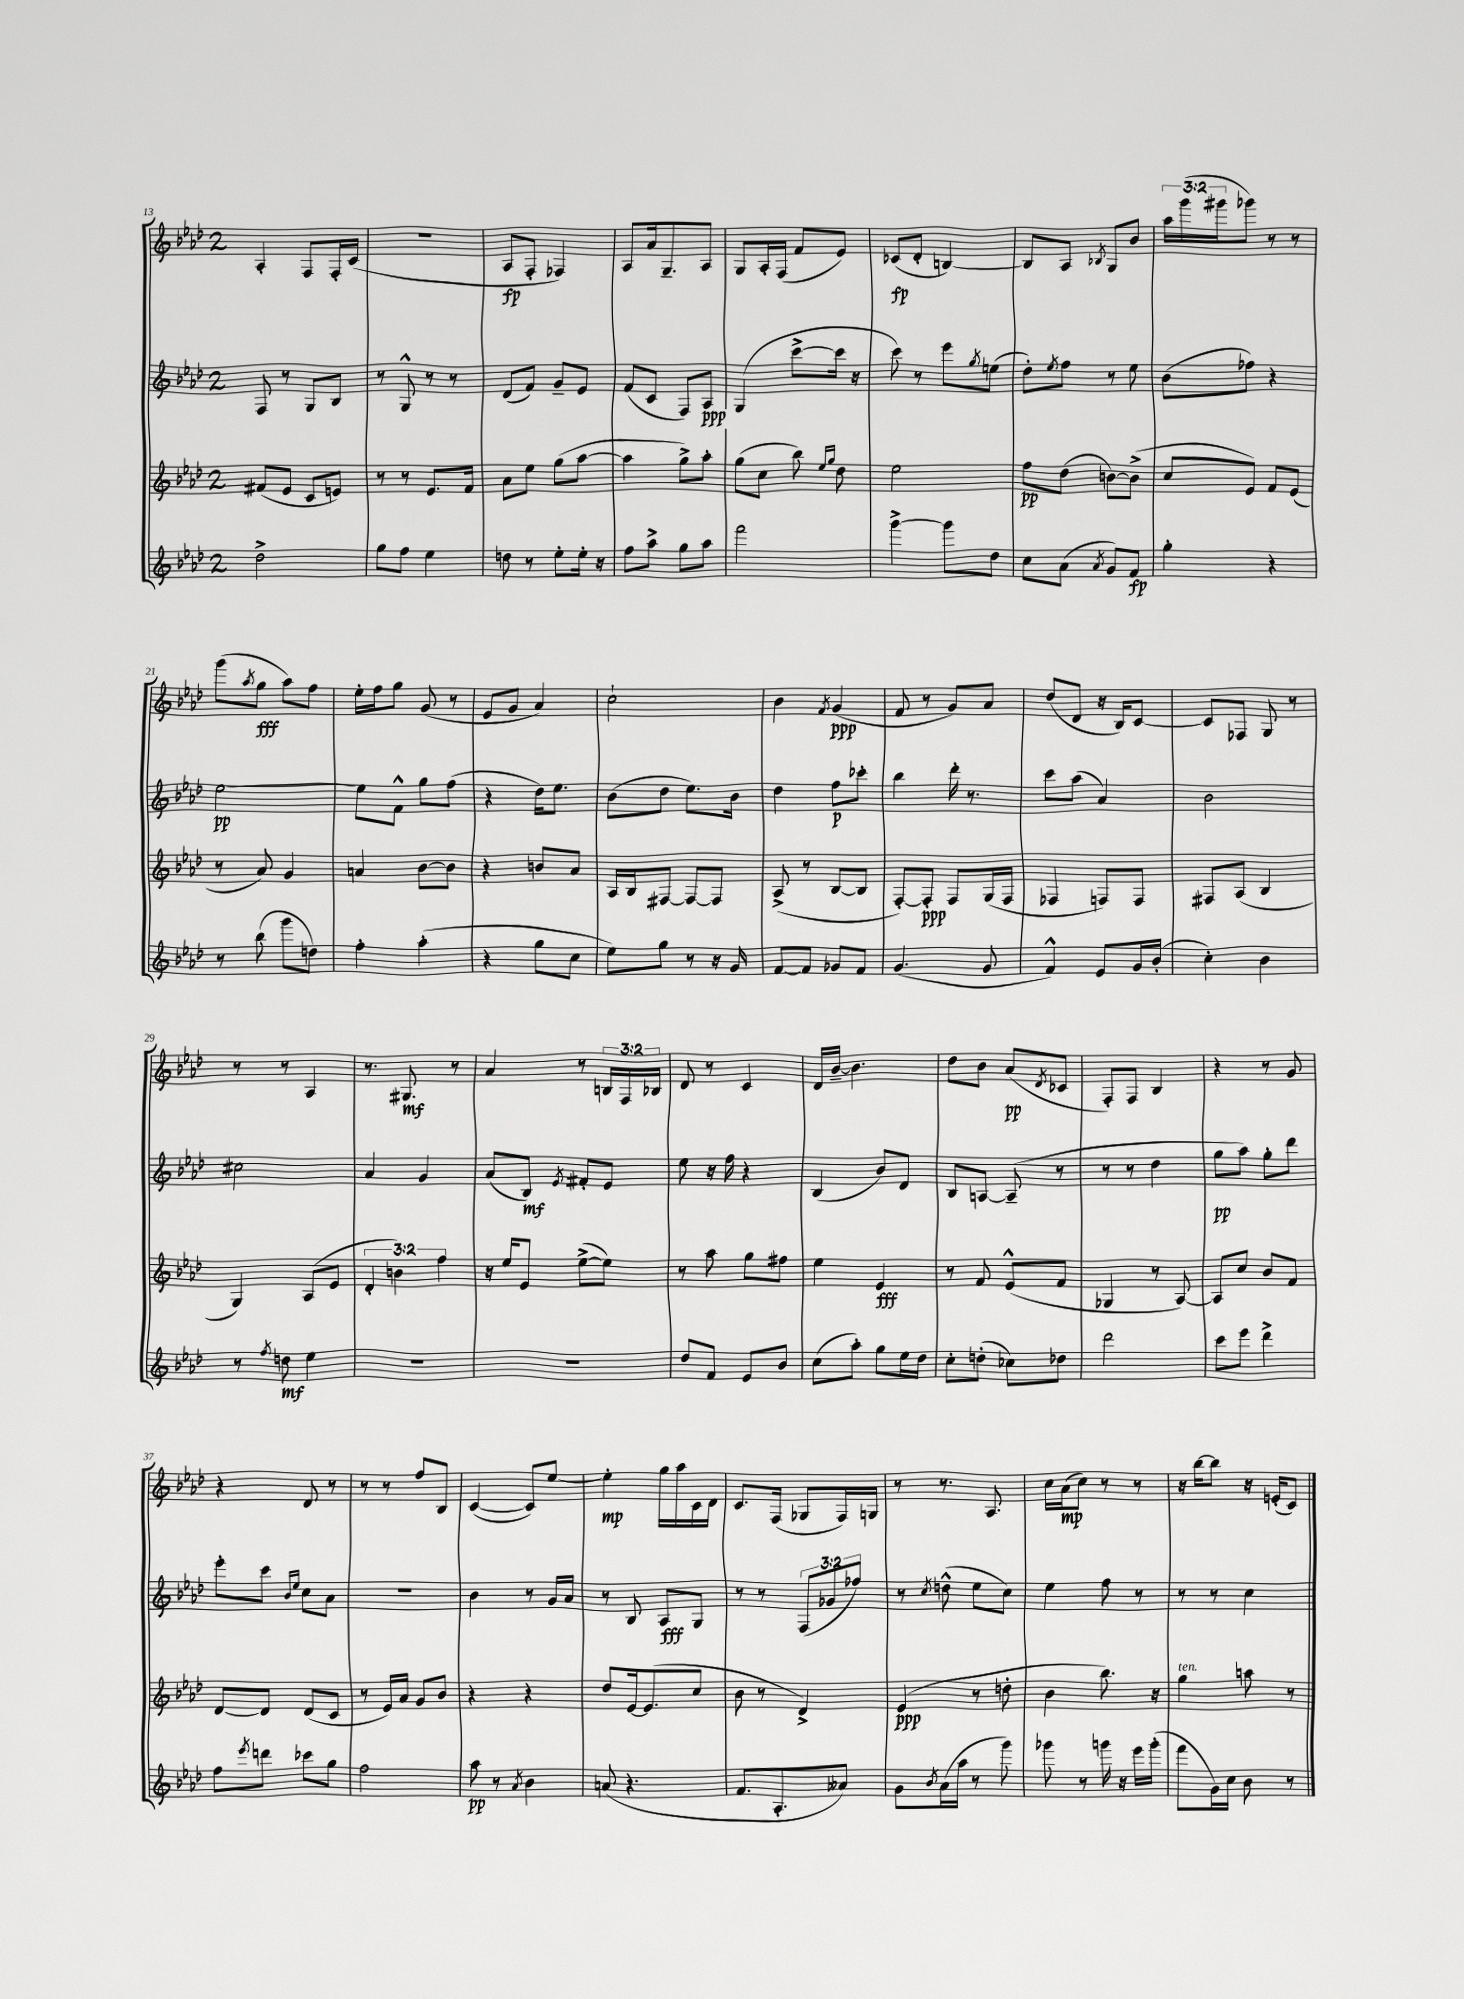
<<
\new StaffGroup <<
\new Staff = "s0" {
    \clef treble \key aes \major \once \override Staff.TimeSignature.style = #'single-digit \time 2/4 \override Staff.TupletNumber.text = #tuplet-number::calc-fraction-text
    aes4-. f8 f16-. c'16( |
    r2 |
    aes8\fp f8-. fes4) |
    aes8 aes'16 g8.-- aes8 |
    g8 aes16-. f16( f'8 ees'8) |
    ces'8\fp( des'8-. b4~) |
    b8 aes8 \acciaccatura { bes8 } g8 bes'8 |
    \tuplet 3/2 { aes''16 g'''16( gis'''16 } ges'''8) r8 r8 |
    g'''8( \acciaccatura { aes''8 } g''8\fff aes''8) f''8 |
    ees''16-. f''16 g''8 g'8( r8 |
    ees'8 g'8 aes'4) |
    c''2-! |
    bes'4 \acciaccatura { f'8 } g'4\ppp( |
    f'8 r8 g'8) aes'8 |
    des''8( des'8 r16 bes16) c'8~ |
    c'8 fes8 g8 r8 |
    r8 r8 aes4 |
    r8. gis8.\mf r8 |
    aes'4 r8 \tuplet 3/2 { b16 f16 bes16 } |
    des'8 r8 c'4 |
    des'16 bes'16~-- bes'4. |
    des''8 bes'8 aes'8\pp( \acciaccatura { des'8 } ces'8 |
    f8-.) f8 bes4 |
    r4 r8 g'8 |
    r4 des'8 r8 |
    r8 r8 f''8 bes8 |
    c'4~( c'8) ees''8~ |
    ees''4-.\mp g''16 aes''16 c'16 des'16 |
    c'8. f16( ges8 f16) g16 |
    r8 r8. aes8. |
    c''16 aes'16\mp( c''8) r8 r8 |
    r16 bes''16~ bes''8 r16 e'16-.( c'8) \bar "|." |
}
\new Staff = "s1" {
    \clef treble \key aes \major \once \override Staff.TimeSignature.style = #'single-digit \time 2/4 \override Staff.TupletNumber.text = #tuplet-number::calc-fraction-text
    f8 r8 g8 bes8 |
    r8 g8-^ r8 r8 |
    des'8( f'8) g'8-- ees'8 |
    f'8( c'8 f8) aes8\ppp |
    g4( c'''8~-> c'''16 r16 |
    c'''8) r8 ees'''8 \acciaccatura { g''8 } e''8( |
    des''8-.) \acciaccatura { ees''8 } f''8 r8 ees''8 |
    bes'8( fes''8) r4 |
    ees''2~\pp |
    ees''8 f'8-^ g''8 f''8( |
    r4 des''16) ees''8. |
    bes'8( des''8 ees''8.) bes'16 |
    des''4 f''8\p ces'''8-. |
    bes''4 des'''16-. r8. |
    c'''8 aes''8( aes'4) |
    bes'2 |
    cis''2 |
    aes'4 g'4 |
    aes'8( bes8\mf) \acciaccatura { ees'8 } fis'8-. ees'8 |
    ees''8 r16 f''16 r4 |
    bes4( bes'8) des'8 |
    bes8 a8~ a8--( r8 |
    r8 r8 des''4 |
    g''8\pp aes''8) g''8-. des'''8 |
    ees'''8-. c'''8 \grace { bes'16 ees''16 } c''8 aes'8 |
    r2 |
    bes'4 r8 g'16 aes'16 |
    r8 bes8 aes8\fff g8 |
    r8 r8 \tuplet 3/2 { f8( ges'8 fes''8) } |
    r8 \acciaccatura { c''8 } d''8-^( ees''8 c''8) |
    ees''4 f''8 r8 |
    r8 r8 c''4 \bar "|." |
}
\new Staff = "s2" {
    \clef treble \key aes \major \once \override Staff.TimeSignature.style = #'single-digit \time 2/4 \override Staff.TupletNumber.text = #tuplet-number::calc-fraction-text
    fis'8( ees'8 c'8 e'8) |
    r8 r8 ees'8. f'16 |
    aes'8 ees''8 g''8( aes''8~ |
    aes''4 g''8->) aes''8-. |
    g''8( c''8 bes''8) \grace { ees''16 g''16 } des''8 |
    ees''2 |
    f''8\pp des''8( b'8~) b'8->( |
    c''8 ees'8) f'8 ees'8( |
    r8 aes'8) g'4 |
    a'4 bes'8~ bes'8 |
    r4 b'8 aes'8 |
    aes16 bes16 fis8~ fis8~ fis8 |
    aes8->( r8 bes8~ bes8 |
    f8~-.) f8-.\ppp f8 g16( f16 |
    fes4 f8) f8 |
    fis8 aes8( bes4 |
    g4) aes8( ees'8 |
    \tuplet 3/2 { des'4-. b'4) f''4 } |
    r16 ees''16 ees'8 ees''8~->( ees''8) |
    r8 aes''8 g''8 fis''8 |
    ees''4 ees'4\fff |
    r8 f'8 ees'8-^( f'8 |
    ges4 r8 aes8~) |
    aes8 c''8 bes'8 f'8 |
    des'8~ des'8 des'8( c'8 |
    r8 ees'16) aes'16 g'8 bes'8 |
    r4 r4 |
    des''8 ees'16~ ees'8.( c''8 |
    bes'8 r8 des'4->) |
    ees'4\ppp( r8 d''8-. |
    bes'4 bes''8.) r16 |
    g''4^\markup { \italic "ten." } a''8 r8 \bar "|." |
}
\new Staff = "s3" {
    \clef treble \key aes \major \once \override Staff.TimeSignature.style = #'single-digit \time 2/4
    des''2-> |
    g''8 f''8 ees''4 |
    d''8 r8 ees''8-. ees''16-. r16 |
    f''8 aes''8-> g''8 aes''8 |
    f'''2 |
    g'''4~-> g'''8 des''8 |
    c''8 aes'8( \acciaccatura { aes'8 } g'8) f'8\fp |
    g''4-. r4 |
    r8 bes''8( g'''8 d''8) |
    f''4-. aes''4-.( |
    r4 g''8 c''8 |
    ees''8) g''8 r8 r16 g'16 |
    f'8~ f'8 ges'8 f'8 |
    g'4.( g'8 |
    f'4-^) ees'8 g'16 bes'16-.( |
    c''4-.) bes'4 |
    r8 \acciaccatura { f''8 } d''8\mf ees''4 |
    R2 |
    R2 |
    des''8 f'8 ees'8 bes'8 |
    c''8( aes''8-.) g''8 ees''16 des''16 |
    c''8-. d''8-.( ces''8) des''8 |
    des'''2 |
    c'''8 ees'''8 des'''4-> |
    f''8 \acciaccatura { ees'''8 } d'''8 ces'''8 g''8 |
    f''2 |
    aes''8\pp r8 \acciaccatura { aes'8 } bes'4 |
    a'8( r4. |
    f'8. aes8.-. aeses'8) |
    g'8 \acciaccatura { bes'8 } aes'16( aes''16 r8 g'''8) |
    ges'''8 r8 g'''16 r16 ees'''16 g'''16-.( |
    f'''8 g'16) c''16 bes'8 r8 \bar "|." |
}
>>
>>
\layout { \context { \Score currentBarNumber = #13 } }
